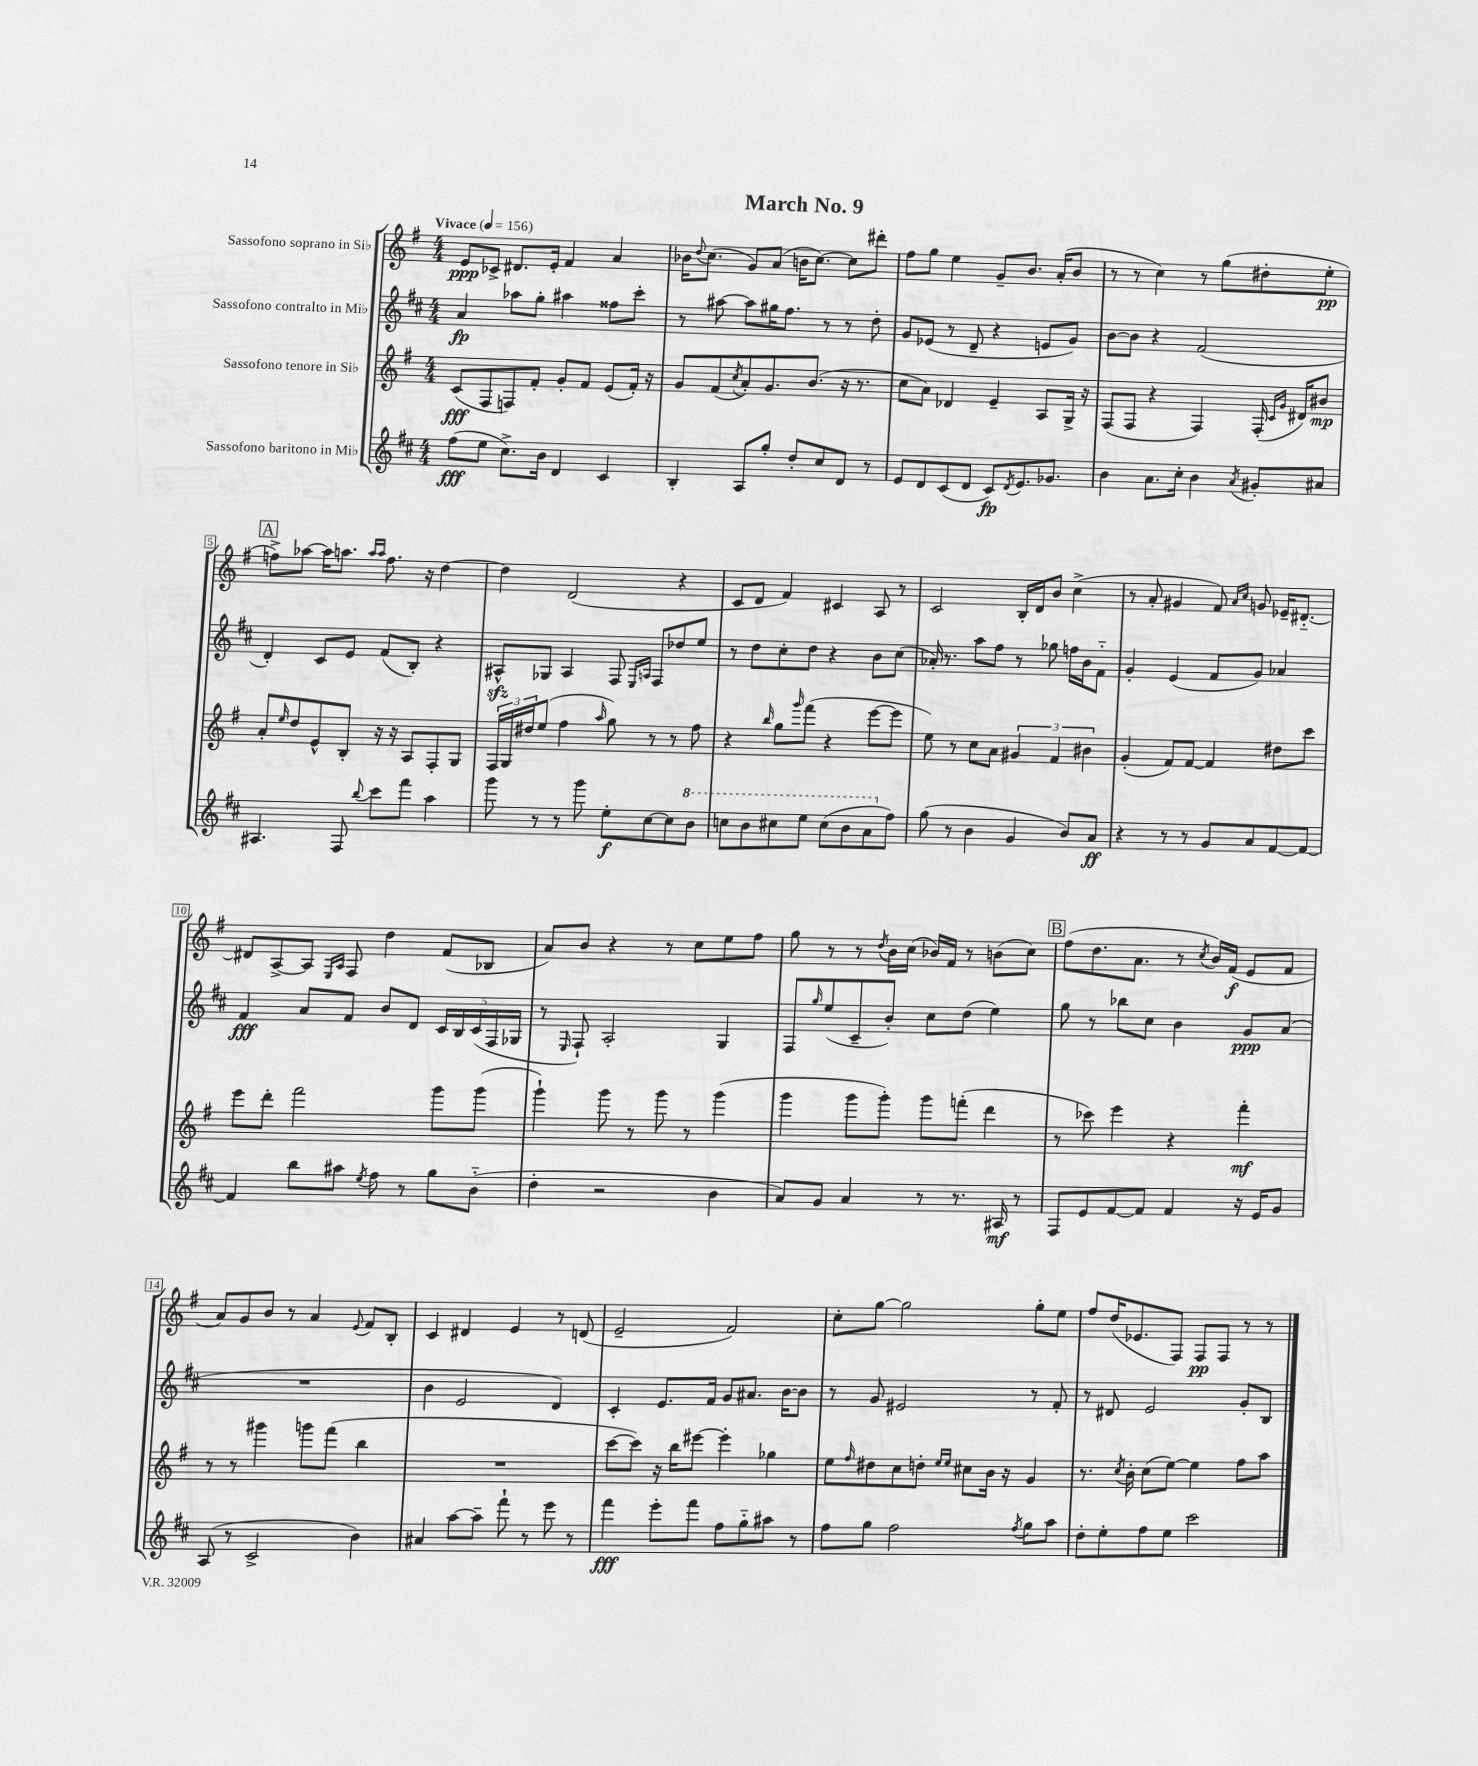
\header { title = "March No. 9" }
<<
\new StaffGroup <<
\new Staff = "s0" \with { instrumentName = "Sassofono soprano in Sib" } {
    \clef treble \key g \major \numericTimeSignature \time 4/4 \tempo "Vivace" 4 = 156
    e'8\ppp ces'8-> dis'8. e'16-. fis'4 a'4 |
    bes'16 \appoggiatura { d''8 } c''8.( g'8) a'8( b'16 c''8.~) c''8 dis'''8-. |
    fis''8 g''8 e''4 g'8-- b'8. a'16-.( b'8 |
    r8 r8 c''4) r8 g''8( dis''8-. e''8-.\pp |
    \mark \markup { \box "A" } f''8->) aes''8~ aes''16 a''8. \grace { a''16 a''16 } f''8. r16 d''4~ |
    d''4 d'2( r4 |
    c'8 d'8 fis'4) cis'4 a8 r8 |
    c'2 b16-. d'16 b'8 c''4->( |
    r8 a'8-. gis'4 fis'8) \grace { a'16 c''16 } g'8 ees'16-- dis'8.~-_ |
    dis'8 a8~-> a8 \grace { e16 a16 } fis8 d''4 fis'8( bes8 |
    a'8) b'8 r4 r8 c''8 e''8 fis''8 |
    g''8 r8 r8 \acciaccatura { d''8 } b'16 c''16( bes'16) fis'16 r8 b'8( c''8) |
    \mark \markup { \box "B" } fis''8( d''8. a'8. r8 \acciaccatura { c''8 } b'16) fis'16\f( e'8 fis'8 |
    a'8) g'8 b'8 r8 a'4 \appoggiatura { e'8 } fis'8 b8-. |
    c'4 dis'4 e'4 r8 d'8( |
    e'2-- fis'2) |
    c''8-. g''8~ g''2 g''8-. e''8 |
    fis''8 d''16( ees'8. fis8) fis8\pp fis8 r8 r8 \bar "|." |
}
\new Staff = "s1" \with { instrumentName = "Sassofono contralto in Mib" } {
    \clef treble \key d \major \numericTimeSignature \time 4/4
    a'4\fp aes''8 g''8-. ais''4 fisis''8 cis'''8-. |
    r8 ais''8~ ais''8 gis''16 fis''8. r8 r8 d''8-. |
    g'8 ees'8( r8 d'8-- r4 e'8 g'8) |
    b'8~ b'8 r4 fis'2( |
    \mark \markup { \box "A" } d'4-.) cis'8 e'8 fis'8( b8-.) r4 |
    ais8-^\sfz ges8 ais4 fis8 \grace { e16 a16 } fis8 des''8 e''8 |
    r8 d''8 cis''8-. d''8 r4 b'8 cis''8( |
    aes'16-.) r8. a''8 fis''8 r8 ges''8 f''16 b'16 fis'8-_ |
    g'4-. e'4( fis'8 g'8) aes'4 |
    fis'4\fff a'8 fis'8 b'8 d'8 \tuplet 5/4 { cis'16 b16 cis'16( fis16 ges16 } |
    r8 \grace { e16 } fis8-!) a2-. g4 |
    fis8 \grace { g''16 } e''8( cis'8-- b'8-.) cis''8 d''8( e''4) |
    \mark \markup { \box "B" } g''8 r8 bes''8 cis''8 b'4 g'8\ppp a'8( |
    R1 |
    b'4 e'2 d'4) |
    cis'4-. e'8. fis'16 g'8 ais'8. b'16~ b'8 |
    r8 g'8 eis'2 r8 fis'8-. |
    r8 dis'8 e'2 g'8-. b8 \bar "|." |
}
\new Staff = "s2" \with { instrumentName = "Sassofono tenore in Sib" } {
    \clef treble \key g \major \numericTimeSignature \time 4/4
    c'8\fff( fis8 f8) fis'8-. g'8-. fis'8 e'8( fis'16-.) r16 |
    g'8 fis'8( \acciaccatura { c''8 } a'8-.) g'8. b'8.( r16 r8. |
    c''8 a'8) des'4 e'4-- a8 g16-> r16 |
    fis8( fis8 r4 fis4) fis16-.( \grace { c'16 g'16 } dis'16) bis'8\mp |
    \mark \markup { \box "A" } a'8-. \grace { e''16 } d''8 e'8-^ b8-. r16 r16 a8 fis8-. g8 |
    \tuplet 3/2 { fis16 g16 dis''16 } e''8( fis''4 \grace { a''16 } g''8) r8 r8 fis''8 |
    r4 \grace { b''16 } g''8 \grace { g'''16 } fis'''8( r4 e'''8~ e'''8 |
    e''8) r8 c''8 a'8 \tuplet 3/2 { gis'4 fis'4 bis'4 } |
    g'4-.( fis'8) fis'8~ fis'4 dis''8 c'''8 |
    e'''8 d'''8-. fis'''2 g'''8 g'''8( |
    g'''4-!) g'''8 r8 g'''8 r8 g'''4( |
    g'''4 g'''8 g'''8-.) g'''8 f'''8-.( d'''4 |
    \mark \markup { \box "B" } r8 ces'''8) e'''4 r4 fis'''4-.\mf |
    r8 r8 gis'''4 g'''8 fis'''8( b''4 |
    R1 |
    c'''8~ c'''8) r16 b''16 eis'''8~ eis'''4-. ges''4 |
    e''8 \grace { fis''16 } dis''8 c''8 d''8-. \grace { e''16 e''16 } cis''8 b'16 r16 g'4 |
    r8. \acciaccatura { c''8 } b'16-. c''8( e''8~) e''4 fis''8 a''8 \bar "|." |
}
\new Staff = "s3" \with { instrumentName = "Sassofono baritono in Mib" } {
    \clef treble \key d \major \numericTimeSignature \time 4/4
    fis''8\fff( e''8 cis''8.->) b'16 d'4 cis'4 |
    b4-. a8 g''8-. d''8-. cis''8 d'8 r8 |
    e'8 d'8 cis'8( d'8 cis'8\fp) \acciaccatura { d'8 } e'8. ges'8. |
    b'4 a'8. cis''16-. b'4 \acciaccatura { a'8 } gis'8-. ais'8 |
    \mark \markup { \box "A" } ais4. fis8 \appoggiatura { b''8 } cis'''8 fis'''8 a''4 |
    g'''8 r8 r8 g'''8 e''8-.\f cis''8~ cis''8 \ottava #1 b''8 |
    c'''8 b''8 cis'''8 e'''8 cis'''8( b''8 a''8 \ottava #0 fis''8) |
    g''8( r8 b'4 g'4 b'8) a'8\ff |
    r4 r8 r8 g'8 a'8 fis'8~ fis'8~ |
    fis'4 b''8 ais''8 \acciaccatura { e''8 } fis''8 r8 g''8 b'8-_( |
    d''4-. r2 b'4 |
    a'8) g'8 a'4 r8 r8. ais16\mf r8 |
    \mark \markup { \box "B" } fis8 e'8 fis'8~ fis'8 fis'4 r16 e'16 g'8 |
    a8( r8 cis'2-> b'4) |
    ais'4 a''8~ a''8-- fis'''8-! r8 e'''8 r8 |
    fis'''4\fff e'''8-. fis'''8 fis''8 g''8-_ ais''8 r8 |
    fis''8 g''8 fis''2 \acciaccatura { fis''8 } g''8 a''8 |
    d''8-. e''8-. fis''8 e''8 cis'''2 \bar "|." |
}
>>
>>
\layout { \context { \Score \override BarNumber.stencil = #(make-stencil-boxer 0.1 0.3 ly:text-interface::print) } }
